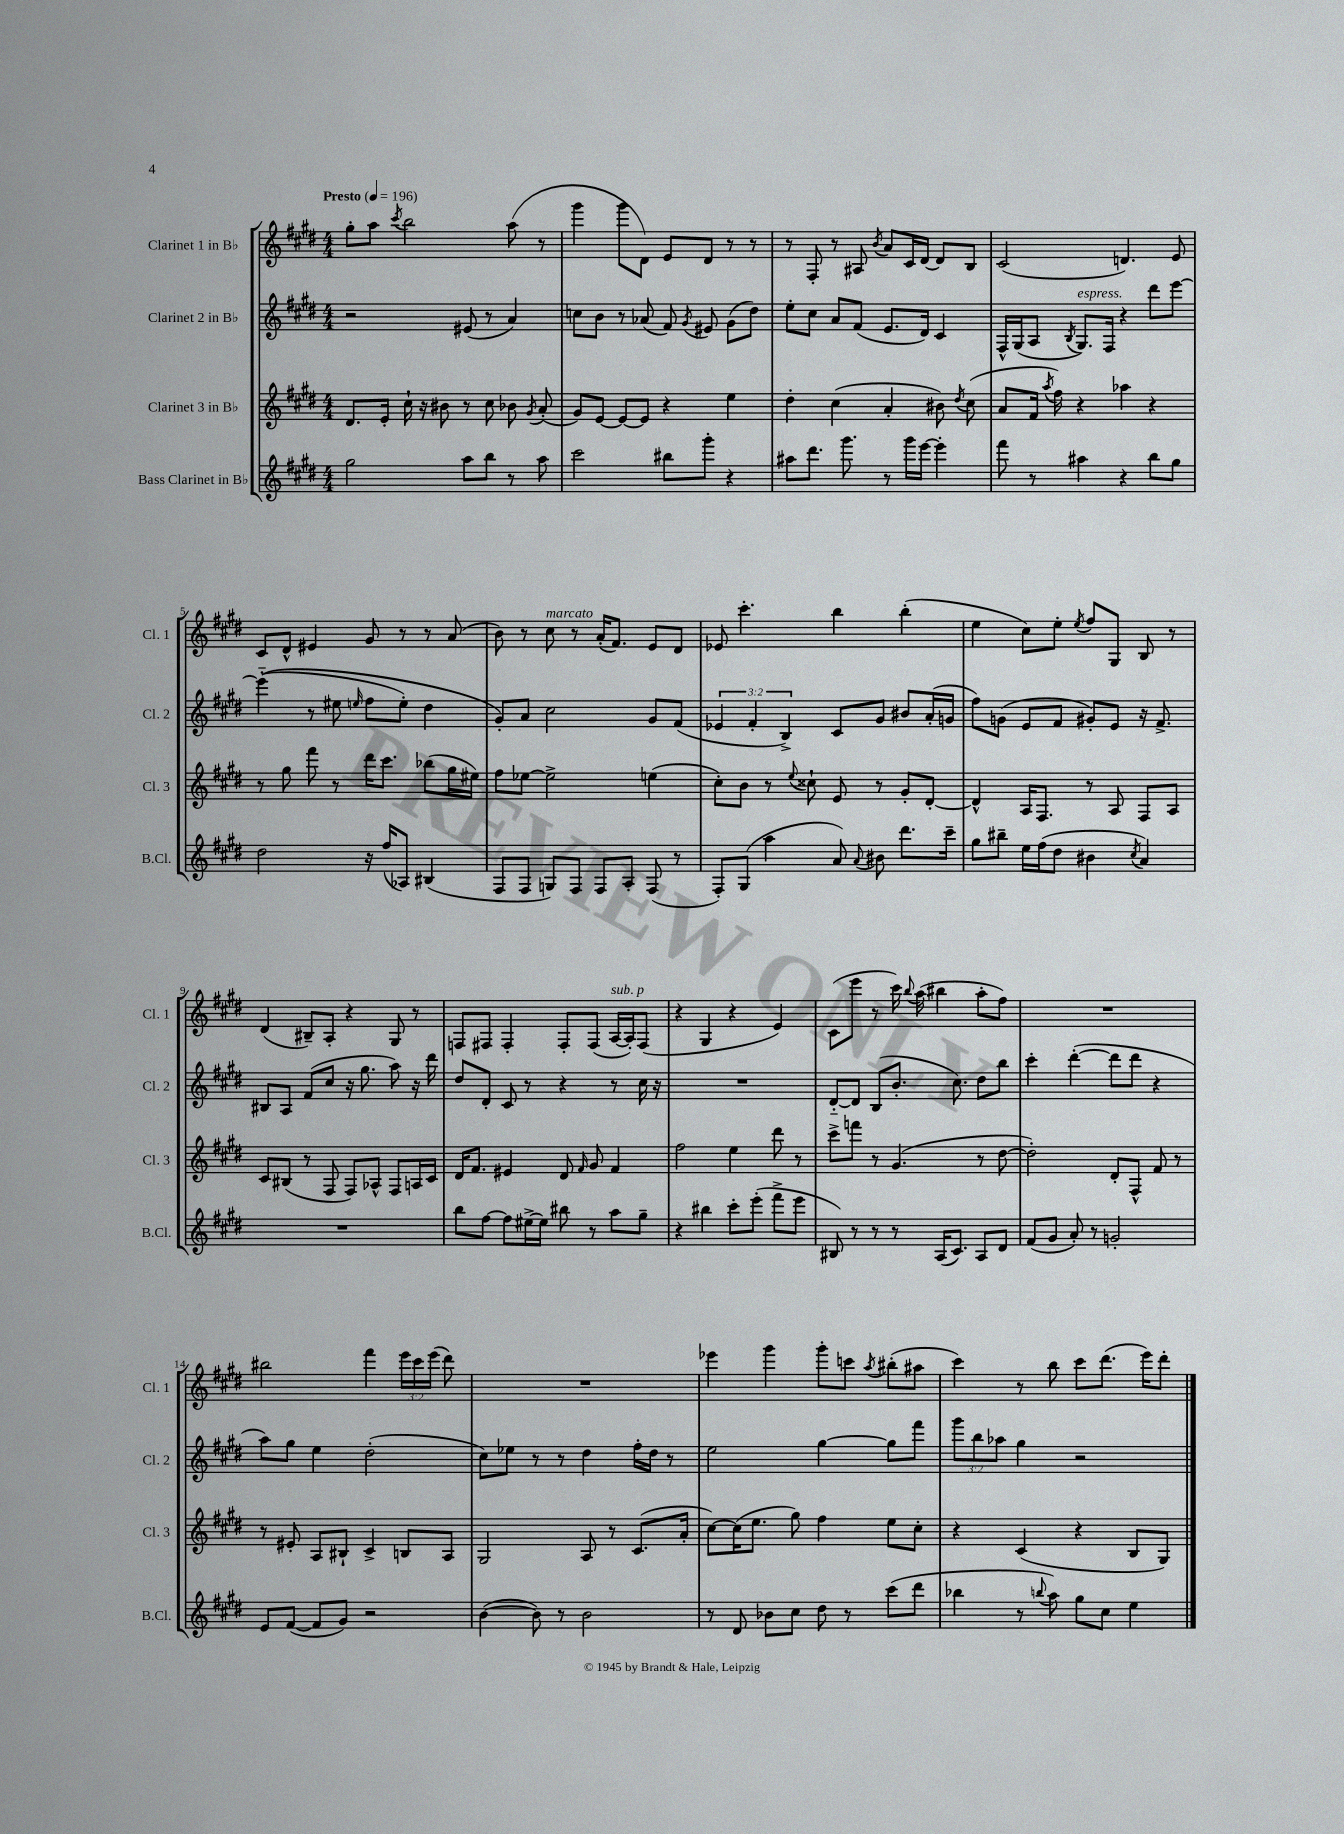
<<
\new StaffGroup <<
\new Staff = "s0" \with { instrumentName = "Clarinet 1 in Bb" shortInstrumentName = "Cl. 1" } {
    \clef treble \key e \major \numericTimeSignature \time 4/4 \override Staff.TupletNumber.text = #tuplet-number::calc-fraction-text \tempo "Presto" 4 = 196
    \autoBeamOff gis''8[-. a''8] \acciaccatura { cis'''8 } b''2 a''8( r8 |
    gis'''4 gis'''8[ dis'8]) e'8[ dis'8] r8 r8 |
    r8 fis8-. r8 ais8 \acciaccatura { b'8 } a'8[ cis'16 dis'16]~ dis'8[ b8] |
    cis'2( d'4.) e'8 |
    cis'8[ dis'8]-^ eis'4 gis'8 r8 r8 a'8( |
    b'8) r8 cis''8^\markup { \italic "marcato" } r8 a'16[-.( fis'8.]) e'8[ dis'8] |
    ees'8 cis'''4.-. b''4 b''4-.( |
    e''4 cis''8[) e''8]-. \acciaccatura { e''8 } fis''8[ gis8] b8 r8 |
    dis'4( bis8[--) a8]-. r4 gis8 r8 |
    f8[ fis8] fis4-. fis8[-. fis8]( a16[~^\markup { \italic "sub. p" } a16-.) fis8]( |
    r4 gis4 r4 e'4) |
    cis'8[( e'''8] r8 cis'''16) \appoggiatura { b''8 } a''16( bis''4 a''8[-. fis''8]) |
    R1 |
    bis''2 fis'''4 \tuplet 3/2 { e'''16[ cis'''16 e'''16]( } dis'''8) |
    R1 |
    ees'''4 gis'''4 gis'''8[-. c'''8] \acciaccatura { a''8 } bis''8[-.( ais''8] |
    cis'''4) r8 b''8 cis'''8[ dis'''8.]( e'''16[) dis'''8]-. \bar "|." |
}
\new Staff = "s1" \with { instrumentName = "Clarinet 2 in Bb" shortInstrumentName = "Cl. 2" } {
    \clef treble \key e \major \numericTimeSignature \time 4/4 \override Staff.TupletNumber.text = #tuplet-number::calc-fraction-text
    \autoBeamOff r2 eis'8( r8 a'4) |
    c''8[ b'8] r8 aes'8( fis'8) \acciaccatura { gis'8 } eis'8 gis'8[( dis''8]) |
    e''8[-. cis''8] a'8[ fis'8]( e'8.[ dis'16]) cis'4 |
    fis16[-^ gis16( a8] \acciaccatura { b8 } gis8.[^\markup { \italic "espress." }) fis16] r4 dis'''8[ e'''8]~ |
    e'''4-_(\( r8 eis''8 \grace { e''16 } fis''8[ e''8]-.) dis''4 |
    gis'8[-.\) a'8] cis''2 gis'8[ fis'8]( |
    \tuplet 3/2 { ees'4 fis'4-. b4->) } cis'8[ gis'8] bis'8[ a'16-.( g'16] |
    fis''8[) g'8]( e'8[ fis'8] gis'8[-.) e'8] r16 fis'8.-> |
    bis8[ a8] fis'8[( cis''8] r16 gis''8. a''8) r16 dis'''16 |
    dis''8[ dis'8]-. cis'8 r8 r4 r8 cis''16 r16 |
    R1 |
    dis'8[~-_ dis'8] b8[( b'8.]-. cis''8.) dis''8[ b''8] |
    cis'''4-. dis'''4~-.( dis'''8[ dis'''8] r4 |
    a''8[) gis''8] e''4 dis''2-.( |
    cis''8[) ees''8] r8 r8 dis''4 fis''16[-. dis''16] r8 |
    e''2 gis''4~ gis''8[ fis'''8] |
    \tuplet 3/2 { gis'''8[ b''8 aes''8] } gis''4 r2 \bar "|." |
}
\new Staff = "s2" \with { instrumentName = "Clarinet 3 in Bb" shortInstrumentName = "Cl. 3" } {
    \clef treble \key e \major \numericTimeSignature \time 4/4
    \autoBeamOff dis'8.[ e'16]-. cis''16-! r16 bis'8 r8 cis''8 bes'8 \acciaccatura { gis'8 } a'8-.( |
    gis'8[) e'8]~ e'8[~ e'8] r4 e''4 |
    dis''4-. cis''4( a'4-. bis'8) \acciaccatura { dis''8 } cis''8( |
    a'8[ fis'16] \acciaccatura { a''8 } fis''16) r4 aes''4 r4 |
    r8 gis''8 fis'''8 r8 dis'''16[ cis'''8.] bes''8[( gis''16 eis''16]) |
    fis''8[ ees''8]~ ees''2-> e''4( |
    cis''8[-.) b'8] r8 \appoggiatura { e''8 } cisis''8-! e'8 r8 gis'8[-. dis'8]~-. |
    dis'4-^ a16[ fis8.] r8 a8 fis8[ a8] |
    cis'8[ bis8]( r8 fis8 fis8[) aes8]-^ fis8[ a16 cis'16] |
    dis'16[ fis'8.] eis'4 dis'8 \grace { fis'16 } gis'8 fis'4 |
    fis''2 e''4 dis'''8 r8 |
    cis'''8[-> f'''8] r8 gis'4.( r8 dis''8~ |
    dis''2-.) dis'8[-. fis8]-^ fis'8 r8 |
    r8 eis'8-. a8[ bis8]-! cis'4-> b8[ a8] |
    gis2 a8 r8 cis'8.[( a'16]-. |
    cis''8[~) cis''16( e''8.] gis''8) fis''4 e''8[ cis''8]-. |
    r4 cis'4( r4 b8[ gis8]) \bar "|." |
}
\new Staff = "s3" \with { instrumentName = "Bass Clarinet in Bb" shortInstrumentName = "B.Cl." } {
    \clef treble \key e \major \numericTimeSignature \time 4/4
    \autoBeamOff gis''2 a''8[ b''8] r8 a''8 |
    cis'''2 bis''8[ gis'''8]-. r4 |
    ais''8[ dis'''8.] gis'''8. r8 gis'''16[ e'''16]~ e'''4-. |
    fis'''8 r8 ais''4 r4 b''8[ gis''8] |
    dis''2 r16 fis''16[( aes8]) bis4( |
    fis8[ fis8] g8[) fis8] fis8[ a8]-. fis8( r8 |
    fis8[-.) gis8]( a''4 a'8) \appoggiatura { a'8 } bis'8 dis'''8.[ cis'''16]-- |
    gis''8[ bis''8]-- e''16[ fis''16( dis''8] bis'4 \acciaccatura { cis''8 } a'4) |
    R1 |
    b''8[ fis''8]~ fis''8[ eis''16~-> eis''16] bis''8 r8 a''8[ gis''8]-- |
    r4 bis''4 cis'''8[-. e'''8]-.( fis'''8[-> e'''8] |
    bis8) r8 r8 r8 a16[( cis'8.]) a8[ dis'8] |
    fis'8[( gis'8] a'8-.) r8 g'2-. |
    e'8[ fis'8]~( fis'8[ gis'8]) r2 |
    b'4~( b'8) r8 b'2 |
    r8 dis'8 bes'8[ cis''8] dis''8 r8 cis'''8[( dis'''8] |
    bes''4 r8 \appoggiatura { b''8 } a''8) gis''8[ cis''8] e''4 \bar "|." |
}
>>
>>
